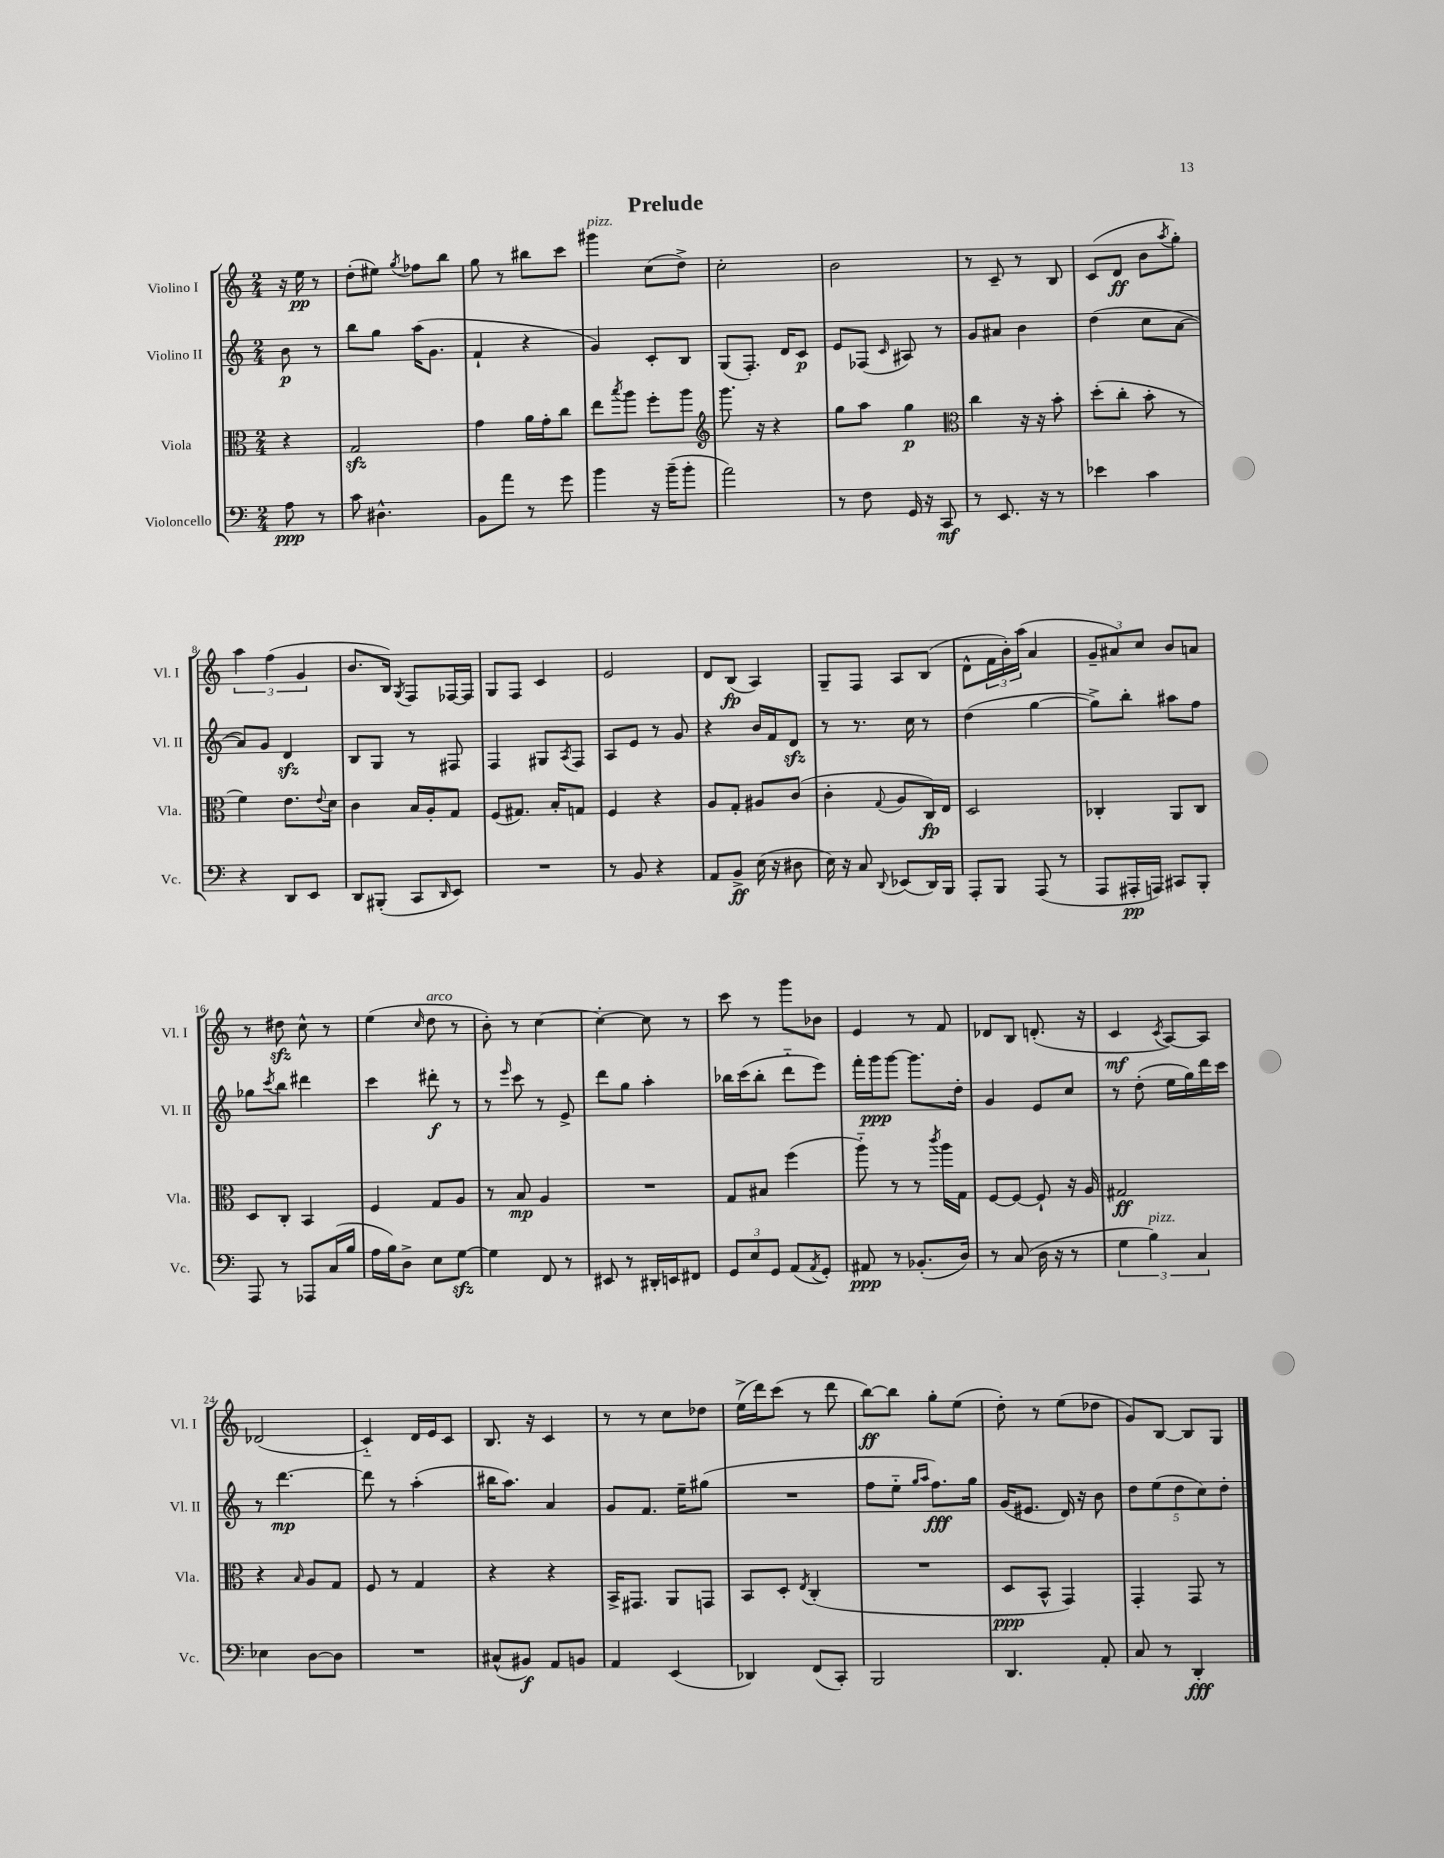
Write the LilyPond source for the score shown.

\header { title = "Prelude" }
<<
\new StaffGroup <<
\new Staff = "s0" \with { instrumentName = "Violino I" shortInstrumentName = "Vl. I" } {
    \clef treble \key c \major \numericTimeSignature \time 2/4 \partial 4
    r16 e''16\pp r8 |
    d''8-.( eis''8) \acciaccatura { g''8 } fes''8 b''8 |
    g''8 r8 bis''8 c'''8 |
    gis'''4^\markup { \italic "pizz." } c''8( d''8->) |
    c''2-. |
    b'2 |
    r8 c'8-- r8 b8 |
    c'8( d'8\ff b'8 \acciaccatura { a''8 } g''8-.) |
    \tuplet 3/2 { a''4 f''4( g'4 } |
    b'8. b16) \acciaccatura { g8 } f8 fes16~ fes16 |
    g8 f8 c'4 |
    e'2 |
    d'8 b8\fp( a4) |
    g8-- f8 a8 b8( |
    d'8-^ \tuplet 3/2 { f'16 b'16-.) a''16( } a'4 |
    \tuplet 3/2 { g'8-- ais'8) c''8 } b'8 a'8 |
    r8 dis''8\sfz c''8-^ r8 |
    e''4( \grace { c''16 } d''8^\markup { \italic "arco" } r8 |
    b'8-.) r8 c''4~ |
    c''4~-. c''8 r8 |
    c'''8 r8 g'''8 bes'8 |
    e'4 r8 f'8 |
    des'8 b8 d'8.-.( r16 |
    c'4\mf \acciaccatura { c'8 } a8~) a8 |
    des'2( |
    c'4-_) d'16 e'16 c'8 |
    b8. r16 c'4 |
    r8 r8 c''8 des''8 |
    e''16->( d'''16) c'''8( r8 d'''8 |
    b''8~\ff) b''8 g''8-. e''8( |
    d''8-.) r8 e''8( des''8 |
    g'8) b8~ b8 g8 \bar "|." |
}
\new Staff = "s1" \with { instrumentName = "Violino II" shortInstrumentName = "Vl. II" } {
    \clef treble \key c \major \numericTimeSignature \time 2/4 \partial 4
    b'8\p r8 |
    b''8 g''8 a''16( g'8. |
    f'4-! r4 |
    g'4) c'8-. b8 |
    g8( f8.-.) d'16 c'8\p |
    e'8 fes8( \grace { c'16 } ais8) r8 |
    g'8 ais'8 b'4 |
    d''4( c''8 a'8~ |
    a'8) g'8 d'4\sfz |
    b8 g8 r8 fis8 |
    f4 gis8 \acciaccatura { a8 } f8 |
    a8 e'8 r8 g'8 |
    r4 b'16 f'16 d'8\sfz |
    r8 r8. c''16 r8 |
    d''4( g''4~ |
    g''8->) b''8-. ais''8 f''8 |
    ges''8 \acciaccatura { c'''8 } b''8 dis'''4 |
    c'''4 dis'''8-.\f r8 |
    r8 \grace { e'''16 } c'''8 r8 e'8-> |
    d'''8 g''8 a''4-. |
    bes''16 c'''16( bes''8-. d'''8-_ e'''8) |
    f'''16-. g'''16\ppp g'''8~ g'''8. d''16-. |
    g'4 e'8 c''8 |
    r8 d''8-.( e''16 g''16) d'''16 c'''16 |
    r8 d'''4.~\mp |
    d'''8 r8 a''4-.( |
    bis''16 a''8.) a'4 |
    g'8 f'8. e''16-- gis''8( |
    R2 |
    f''8 e''8-_ \grace { g''16 a''16 } f''8.\fff) g''16 |
    g'16( eis'8. d'16) r16 b'8 |
    \tuplet 5/4 { d''8 e''8( d''8 c''8) d''8-. } \bar "|." |
}
\new Staff = "s2" \with { instrumentName = "Viola" shortInstrumentName = "Vla." } {
    \clef alto \key c \major \numericTimeSignature \time 2/4 \partial 4
    r4 |
    g2\sfz |
    g'4 a'16 g'16-. c''8 |
    e''8 \acciaccatura { b''8 } a''8 f''8-. a''8 |
    \clef treble g'''8. r16 r4 |
    g''8 a''8 g''4\p |
    \clef alto c''4 r16 r16 b'8-. |
    d''8-.( c''8-. b'8-. r8 |
    f'4) e'8. \appoggiatura { e'8 } d'16 |
    c'4 b16 a16-. g8 |
    f8( gis8.) b16-. g8 |
    f4 r4 |
    a8 g8-. ais8 c'8( |
    c'4-. \appoggiatura { g8 } a8 c16\fp) e16 |
    d2 |
    ces4-. a,8 ces8 |
    d8 c8-. b,4 |
    f4 g8 a8 |
    r8 b8\mp a4 |
    R2 |
    g8 bis8 f''4( |
    a''8-_) r8 r8 \acciaccatura { c'''8 } a''16 g16 |
    f8~ f8~ f8-! r16 a16 |
    gis2\ff |
    r4 \grace { b16 } a8 g8 |
    f8 r8 g4 |
    r4 r4 |
    b,16-> gis,8. a,8 g,8 |
    b,8 d8-. \acciaccatura { e8 } c4-.( |
    R2 |
    d8\ppp b,8-^ g,4) |
    g,4-. g,8 r8 \bar "|." |
}
\new Staff = "s3" \with { instrumentName = "Violoncello" shortInstrumentName = "Vc." } {
    \clef bass \key c \major \numericTimeSignature \time 2/4 \partial 4
    a8\ppp r8 |
    c'8 dis4.-^ |
    b,8 a'8 r8 g'8 |
    b'4 r16 b'16--( b'8-. |
    a'2) |
    r8 f8 g,16 r16 c,8\mf |
    r8 e,8. r16 r8 |
    ees'4 c'4 |
    r4 d,8 e,8 |
    d,8 bis,,8-.( c,8 \grace { d,16 } e,8) |
    R2 |
    r8 b,8 r4 |
    a,8 b,8->\ff e16( r16 dis8 |
    e16) r16 c8 \appoggiatura { d,8 } ees,8( d,16) b,,16 |
    a,,8-. b,,8 a,,8( r8 |
    a,,8 ais,,16-.\pp a,,16) cis,8 b,,8-. |
    a,,8 r8 aes,,8 c16( b16 |
    a16 b16) d8-> e8 g8~\sfz |
    g4 f,8 r8 |
    eis,8 r8 dis,16-. e,16 fis,8 |
    \tuplet 3/2 { g,8 e8 g,8 } a,8( \acciaccatura { a,8 } g,8-.) |
    ais,8\ppp r8 bes,8.-.( d16) |
    r8 c8( d16 r16 r8 |
    \tuplet 3/2 { g4 b4^\markup { \italic "pizz." }) c4 } |
    ees4 d8~ d8 |
    R2 |
    cis8-^( bis,8\f) a,8 b,8 |
    a,4 e,4( |
    des,4) f,8( c,8-.) |
    b,,2 |
    d,4. a,8-. |
    c8 r8 d,4-.\fff \bar "|." |
}
>>
>>
